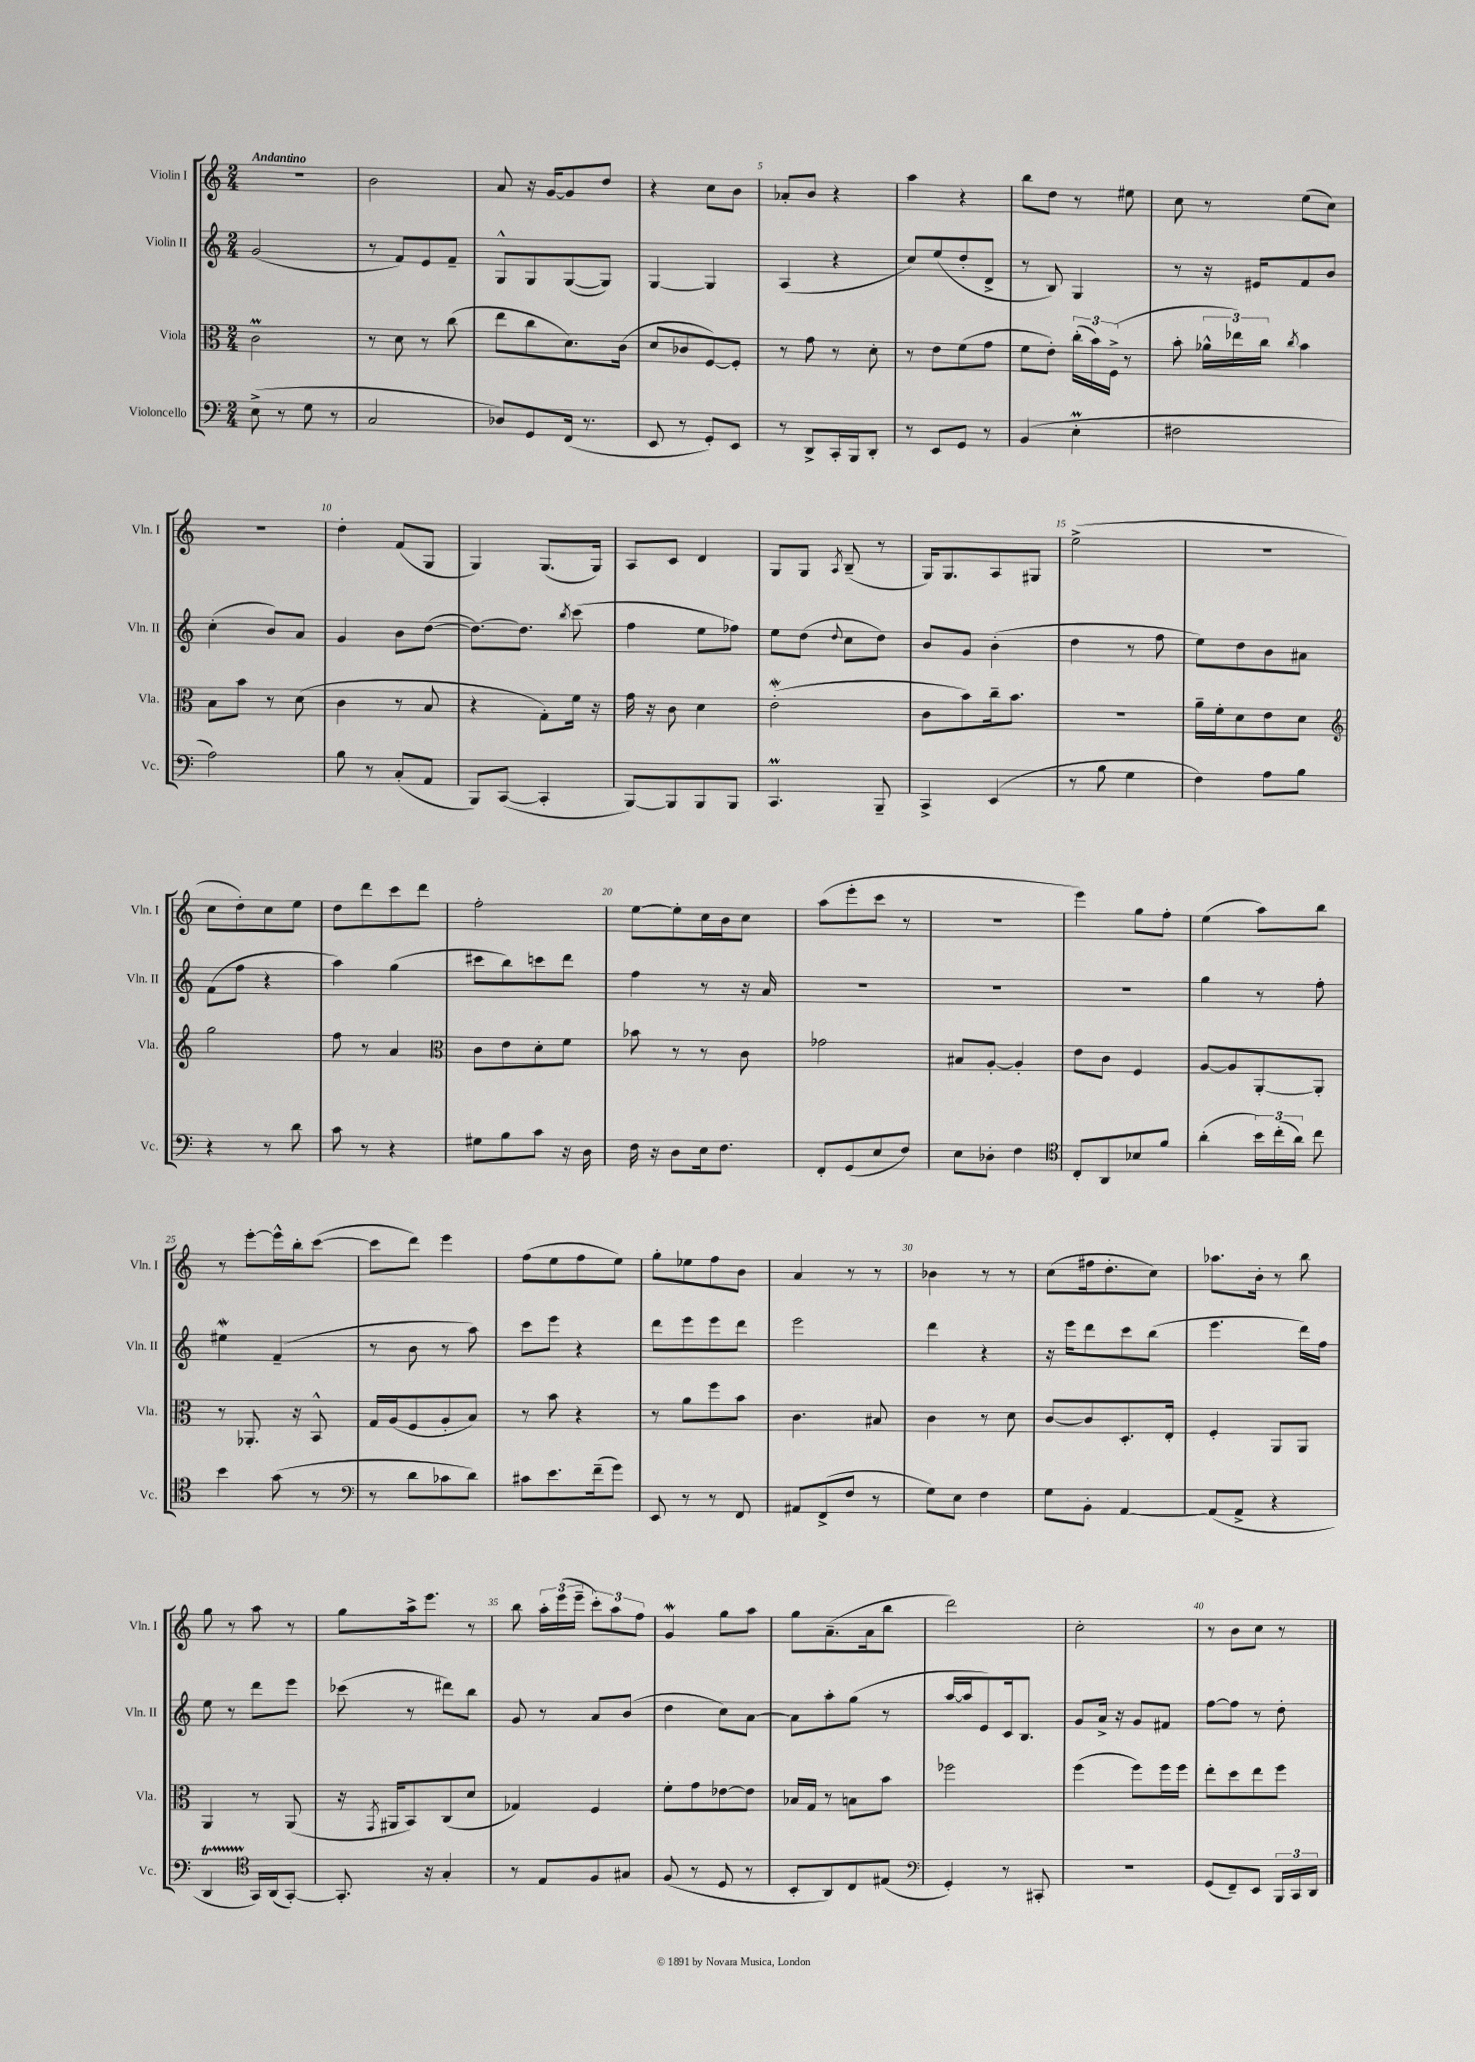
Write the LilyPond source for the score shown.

<<
\new StaffGroup <<
\new Staff = "s0" \with { instrumentName = "Violin I" shortInstrumentName = "Vln. I" } {
    \clef treble \key c \major \numericTimeSignature \time 2/4 \tempo "Andantino"
    \autoBeamOff r2 |
    b'2 |
    a'8 r16 g'16[~ g'8 d''8] |
    r4 c''8[ b'8] |
    aes'8[-. b'8] r4 |
    a''4 r4 |
    b''8[ d''8] r8 eis''8 |
    c''8 r8 e''8[( c''8]) |
    R2 |
    d''4-. f'8[( g8] |
    g4) g8.[( g16]) |
    a8[ c'8] d'4 |
    g8[ g8] \acciaccatura { a8 } b8--( r8 |
    g16[) g8. a8 gis8] |
    e''2->( |
    R2 |
    c''8[ d''8-.) c''8 e''8] |
    d''8[ d'''8 c'''8 d'''8] |
    f''2-. |
    e''8[~ e''8-. c''16 b'16 c''8] |
    a''8[( e'''8-. c'''8] r8 |
    R2 |
    e'''4) g''8[ f''8]-. |
    e''4( a''8[) b''8] |
    r8 e'''8[~-. e'''16-^ b''16-. c'''8]~( |
    c'''8[ d'''8]) e'''4 |
    f''8[( e''8 f''8 e''8]) |
    g''8[-. ees''8 f''8 b'8] |
    a'4 r8 r8 |
    bes'4 r8 r8 |
    c''8[( fis''16 d''8.-. c''8]) |
    aes''8.[ b'16]-. r8 b''8 |
    g''8 r8 a''8 r8 |
    g''8[ a''16-> e'''8.] r8 |
    b''8 \tuplet 3/2 { a''16[-. e'''16( e'''16]-- } \tuplet 3/2 { c'''8[-.) a''8 f''8] } |
    g'4\mordent g''8[ a''8] |
    g''8[ a'8.--( a'16 b''8] |
    d'''2) |
    c''2-. |
    r8 b'8[ c''8] r8 \bar "|." |
}
\new Staff = "s1" \with { instrumentName = "Violin II" shortInstrumentName = "Vln. II" } {
    \clef treble \key c \major \numericTimeSignature \time 2/4
    \autoBeamOff g'2( |
    r8 f'8[) e'8 f'8]-- |
    g8[-^ g8 g8~( g8]) |
    g4~ g4 |
    a4( r4 |
    c''8[) e''8( d''8-. d'8]-> |
    r8 b8) g4 |
    r8 r16 eis'16[ f'8 b'8] |
    c''4-.( b'8[) a'8] |
    g'4 b'8[ d''8]~( |
    d''8.[~) d''8.] \acciaccatura { b''8 } c'''8( |
    f''4 e''8[ fes''8]) |
    e''8[ d''8]( \appoggiatura { d''8 } c''8[ d''8]) |
    b'8[ g'8] b'4-.( |
    d''4 r8 f''8 |
    e''8[) d''8 b'8 ais'8] |
    f'8[( f''8] r4 |
    a''4) g''4( |
    cis'''8[ b''8) c'''8 d'''8] |
    f''4 r8 r16 a'16 |
    R2 |
    R2 |
    R2 |
    g''4 r8 f''8-. |
    eis''4\mordent f'4--( |
    r8 b'8 r8 a''8) |
    c'''8[ e'''8] r4 |
    d'''8[ e'''8 e'''8 d'''8] |
    e'''2 |
    d'''4 r4 |
    r16 e'''16[ d'''8 c'''8 b''8]( |
    e'''4. d'''16[) f''16] |
    e''8 r8 d'''8[ e'''8] |
    ces'''8( r8 dis'''8[) b''8] |
    g'8 r8 a'8[ b'8]( |
    d''4 c''8[) a'8]~ |
    a'8[ a''8-. g''8]( r8 |
    a''16[~ a''16 e'8) c'16 b8.] |
    g'8[ a'16]-> r16 g'8[ fis'8] |
    f''8[~ f''8] r8 d''8-. \bar "|." |
}
\new Staff = "s2" \with { instrumentName = "Viola" shortInstrumentName = "Vla." } {
    \clef alto \key c \major \numericTimeSignature \time 2/4
    \autoBeamOff c'2\prall |
    r8 d'8 r8 c''8( |
    e''8[ c''8 d'8.) c'16]( |
    d'8[ ces'8 f8~) f8]-. |
    r8 g'8 r8 d'8-. |
    r8 e'8[ f'8( g'8] |
    f'8[ e'8]-.) \tuplet 3/2 { c''16[-.( b'16) f16]->( } r8 |
    b'8-. \tuplet 3/2 { aes'16[-^ ees''16) c''16] } \acciaccatura { c''8 } b'4 |
    b8[ b'8] r8 d'8( |
    c'4 r8 b8 |
    r4 g8[-.) f'16] r16 |
    g'16 r16 c'8 d'4 |
    e'2-.\mordent( |
    c'8[ b'8) c''16-- b'8.] |
    R2 |
    a'16[-- f'16-. d'8 e'8 d'8] |
    \clef treble g''2 |
    f''8 r8 a'4 |
    \clef alto c'8[ e'8 d'8-. f'8] |
    bes'8 r8 r8 c'8 |
    ges'2 |
    bis8[ a8]~-. a4-. |
    e'8[ c'8] f4 |
    a8[~ a8 a,8~-. a,8]-. |
    r8 aes,8.-. r16 b,8-^ |
    g16[ a16( f8 a8-. b8]) |
    r8 b'8 r4 |
    r8 a'8[ f''8 b'8] |
    c'4. bis8 |
    c'4 r8 d'8 |
    c'8[~ c'8 d8.-. e16]-. |
    f4-. a,8[ a,8] |
    a,4 r8 a,8( |
    r16 \acciaccatura { g,8 } ais,16[ b,8) c8( d'8] |
    ges4) f4 |
    f'8[-. g'8 ees'8~ ees'8] |
    bes16[ g16] r8 b8[ b'8] |
    fes''2 |
    f''4( f''8[) f''16 f''16] |
    e''8[-. d''8 e''8 f''8] \bar "|." |
}
\new Staff = "s3" \with { instrumentName = "Violoncello" shortInstrumentName = "Vc." } {
    \clef bass \key c \major \numericTimeSignature \time 2/4
    \autoBeamOff e8->( r8 g8 r8 |
    c2 |
    des8[) g,8 f,16]( r8. |
    e,8 r8 g,8[-.) e,8] |
    r8 d,8[-> c,16-. b,,16 d,8]-. |
    r8 e,8[ g,8] r8 |
    b,4( e4-.\prall |
    fis2 |
    a2) |
    b8 r8 c8[-.( a,8] |
    b,,8[) c,8]~( c,4-. |
    b,,8[~) b,,8 b,,8 b,,8] |
    c,4.\prall b,,8-- |
    c,4-> e,4( |
    r8 b8 g4 |
    f4) a8[ b8] |
    r4 r8 d'8 |
    c'8 r8 r4 |
    gis8[ b8 c'8] r16 d16 |
    f16 r16 d8[ e16 f8.] |
    f,8[-. g,8( e8 f8]) |
    e8[ des8]-. f4 |
    \clef tenor c8[-. a,8 bes8 f'8] |
    a'4-.( \tuplet 3/2 { b'16[) c''16-.( a'16]) } c''8 |
    b'4 g'8( r8 |
    \clef bass r8 d'8[ ces'8 d'8]) |
    cis'8[ e'8. f'16--( g'8]) |
    e,8 r8 r8 f,8 |
    ais,8[ f,8->( f8] r8 |
    g8[) e8] f4 |
    g8[ b,8]-. a,4~ |
    a,8[( a,8]-> r4 |
    d,4\startTrillSpan \clef tenor g,16[\stopTrillSpan) a,16( g,8]~-.) |
    g,8.-. r16 g4-. |
    r8 e8[ f8 gis8] |
    f8( r8 d8 r8 |
    b,8[-. a,8) c8 eis8]( |
    \clef bass g,4-.) r8 cis,8-. |
    R2 |
    g,8[( f,8--) e,8] \tuplet 3/2 { b,,16[ c,16 d,16] } \bar "|." |
}
>>
>>
\layout { \context { \Score \override BarNumber.break-visibility = ##(#f #t #t) barNumberVisibility = #(every-nth-bar-number-visible 5) } }
